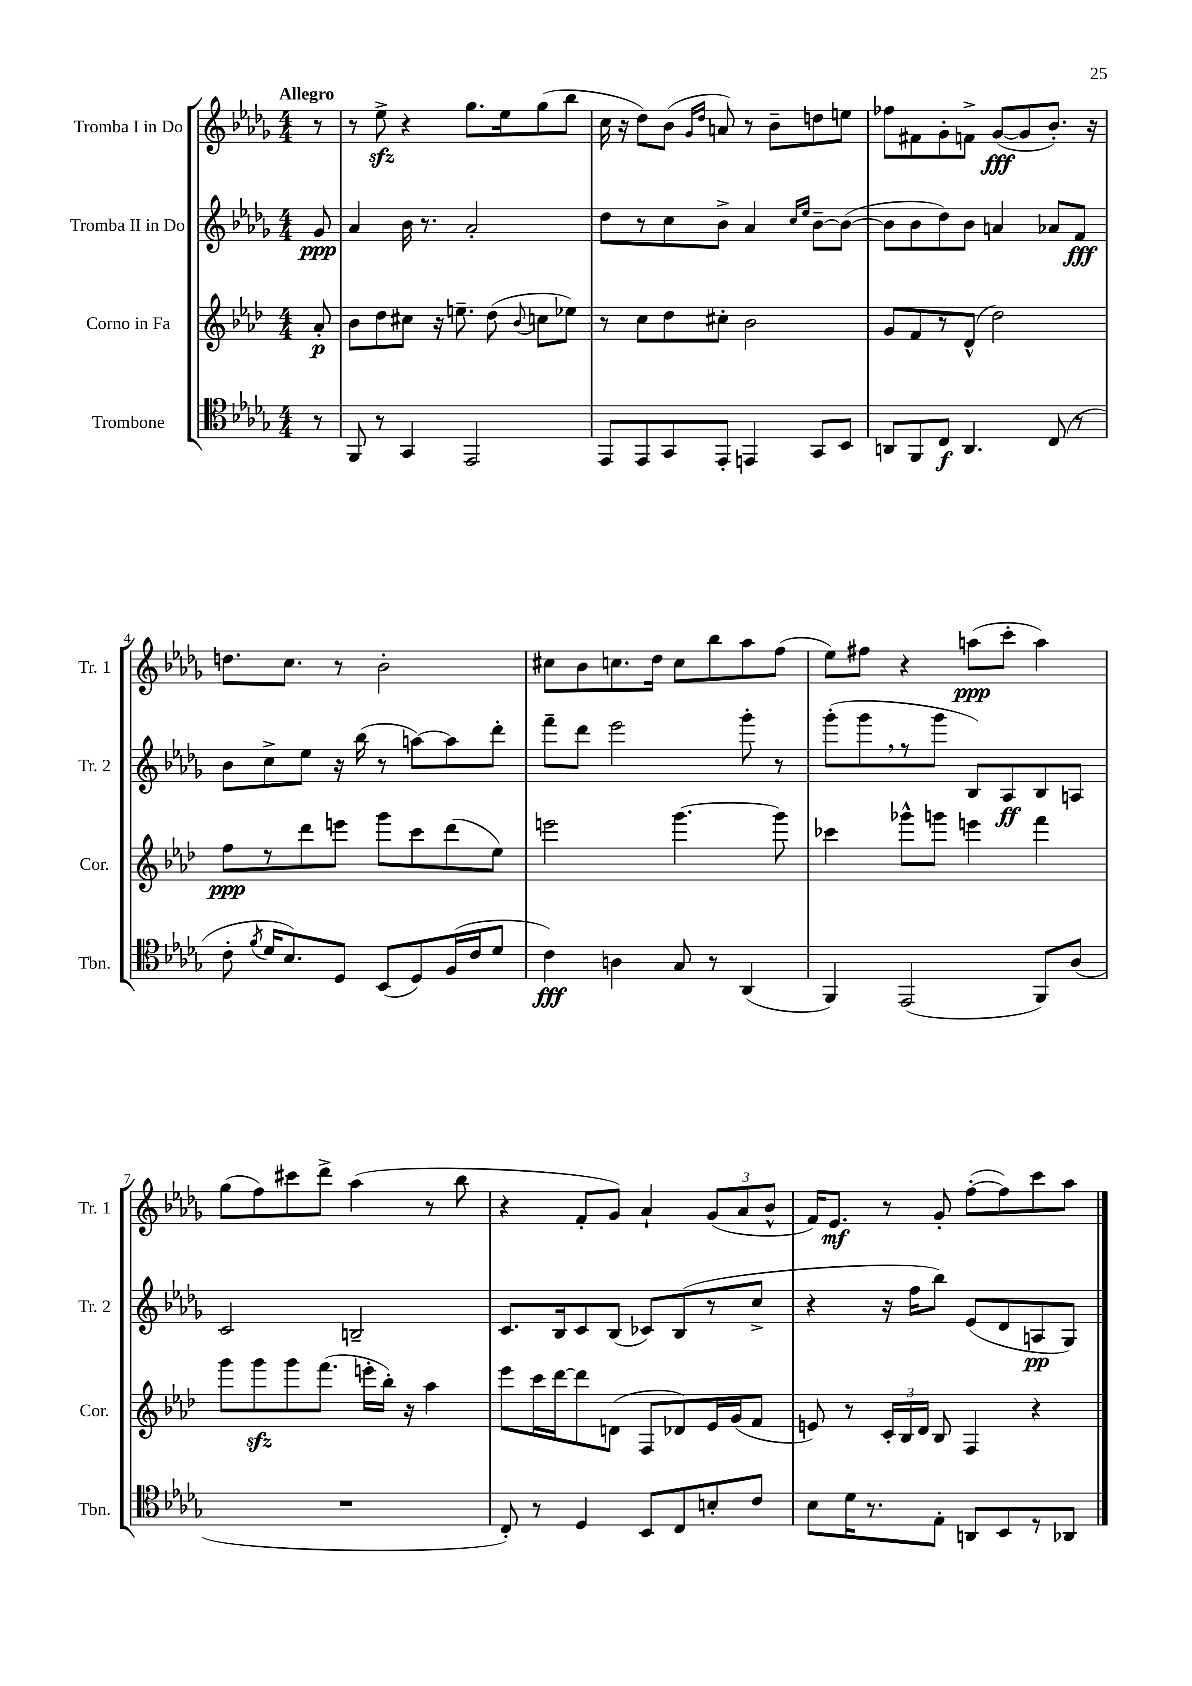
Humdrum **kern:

**kern	**kern	**kern	**kern
*staff4	*staff3	*staff2	*staff1
*clefC4	*clefG2	*clefG2	*clefG2
*k[b-e-a-d-g-]	*k[b-e-a-d-]	*k[b-e-a-d-g-]	*k[b-e-a-d-g-]
*M4/4	*M4/4	*M4/4	*M4/4
8r	8a-'/	8g-/	8r
=	=	=	=
8FF/	8b-\L	4a-/	8r
8r	8dd-\	.	8ee-^\
4GG-/	8cc#\J	16b-\	4r
.	.	8.r	.
.	16r	.	.
.	8.ee~\	.	.
2EE-/	.	2a-'/	8.gg-\L
.	(8dd-\	.	.
.	.	.	16ee-\k
.	8qqb-/	.	.
.	8cc\L	.	(8gg-\
.	8ee-\J)	.	8bb-\J
=	=	=	=
8EE-/L	8r	8dd-\L	16cc\
.	.	.	16r
8EE-/	8cc\L	8r	8dd-\L)
8GG-/	8dd-\	8cc\	(8b-\J
.	.	.	16qqg-/LL
.	.	.	16qqdd-/JJ
8EE-'/J	8cc#'\J	8b-^\J	8a/)
4EE/	2b-\	4a-/	8r
.	.	.	8b-~\L
.	.	16qqcc/LL	.
.	.	16qqee-/JJ	.
8GG-/L	.	[8b-~\L	8dd\
8BB-/J	.	(8b-\_J	8ee\J
=	=	=	=
8AA/L	8g/L	8b-\]L	8ff-\L
8FF/	8f/	8b-\	8f#\
8C/J	8r	8dd-\)	8g-'\
4.AA/	(8d-^^/J	8b-\J	8f^\J
.	2dd-\)	4a/	([8g-/L
.	.	.	8g-/]
(8C/	.	8a-/L	8.b-'/J)
8r	.	8f/J	.
.	.	.	16r
=	=	=	=
8c'\	8ff\L	8b-\L	8.dd\L
8qf/	.	.	.
16d-/LK	8r	8cc^\	.
8.B-/)	.	.	8.cc\J
.	8ddd-\	8ee-\J	.
8D-/J	8eee\J	16r	8r
.	.	(16bb-\	.
(8BB-/L	8ggg\L	8r	2b-'\
8D-/)	8ccc\	[8aa\L)	.
(16F/L	(8ddd-\	8aa\]	.
16c/J	.	.	.
8d-/J	8ee-\J)	8ddd-'\J	.
=	=	=	=
4c\)	2eee\	8fff~\L	8cc#\L
.	.	8ddd-\J	8b-\
4A\	.	2eee-\	8.cc\
.	.	.	16dd-\Jk
8G-/	[4.ggg\	.	8cc\L
8r	.	.	8bb-\
(4AA-/	.	8ggg-'\	8aa-\
.	8ggg\]	8r	(8ff\J
=	=	=	=
4FF/)	4ccc-\	(8ggg-'\L	8ee-\L)
.	.	8ggg-\	8ff#\J
(2EE-/	8ggg-^^\L	8r	4r
.	8ggg\J	8ggg-\J	.
.	4eee\	8B-/L)	(8aa\L
.	.	8A-/	8ccc'\J
8FF/L)	4fff\	8B-/	4aa\)
(8A-/J	.	8A/J	.
=	=	=	=
1r	8ggg\L	2c/	(8gg-\L
.	8ggg\	.	8ff\)
.	8ggg\	.	8ccc#\
.	(8.fff\J	.	8ddd-^\J
.	.	2B~/	(4aa-\
.	16eee'\LL	.	.
.	16bb-'\JJ)	.	.
.	16r	.	.
.	4aa-\	.	8r
.	.	.	8bb-\
=	=	=	=
8C'/)	8eee-\L	8.c/L	4r
8r	16ccc\L	.	.
.	[16ddd-\J	16B-/k	.
4D-/	8ddd-\]	8c/	8f'/L
.	(8d\J	(8B-/J	8g-/J)
8BB-/L	8F/L	8c-/L)	4a-`/
8C/	8d-/)	(8B-/	.
8B'/	16e-/L	8r	(12g-/L
.	(16g/J	.	.
.	.	.	12a-/
8c/J	8f/J	8cc^/J	.
.	.	.	12b-^^/J
=	=	=	=
8B-\L	8e/)	4r	16f/LK)
.	.	.	8.e-/J
16d-\K	8r	.	.
8.r	.	.	.
.	24c'/LL	16r	8r
.	24B-/	.	.
.	.	16ff\LK	.
.	24d-/JJ	.	.
8E-'\J	8B-/	8bb-\J)	8g-'/
8AA/L	4F/	(8e-/L	([8ff'\L
8BB-/	.	8d-/	8ff\])
8r	4r	8A/	8ccc\
8AA-/J	.	8G-/J)	8aa-\J
==	==	==	==
*-	*-	*-	*-
